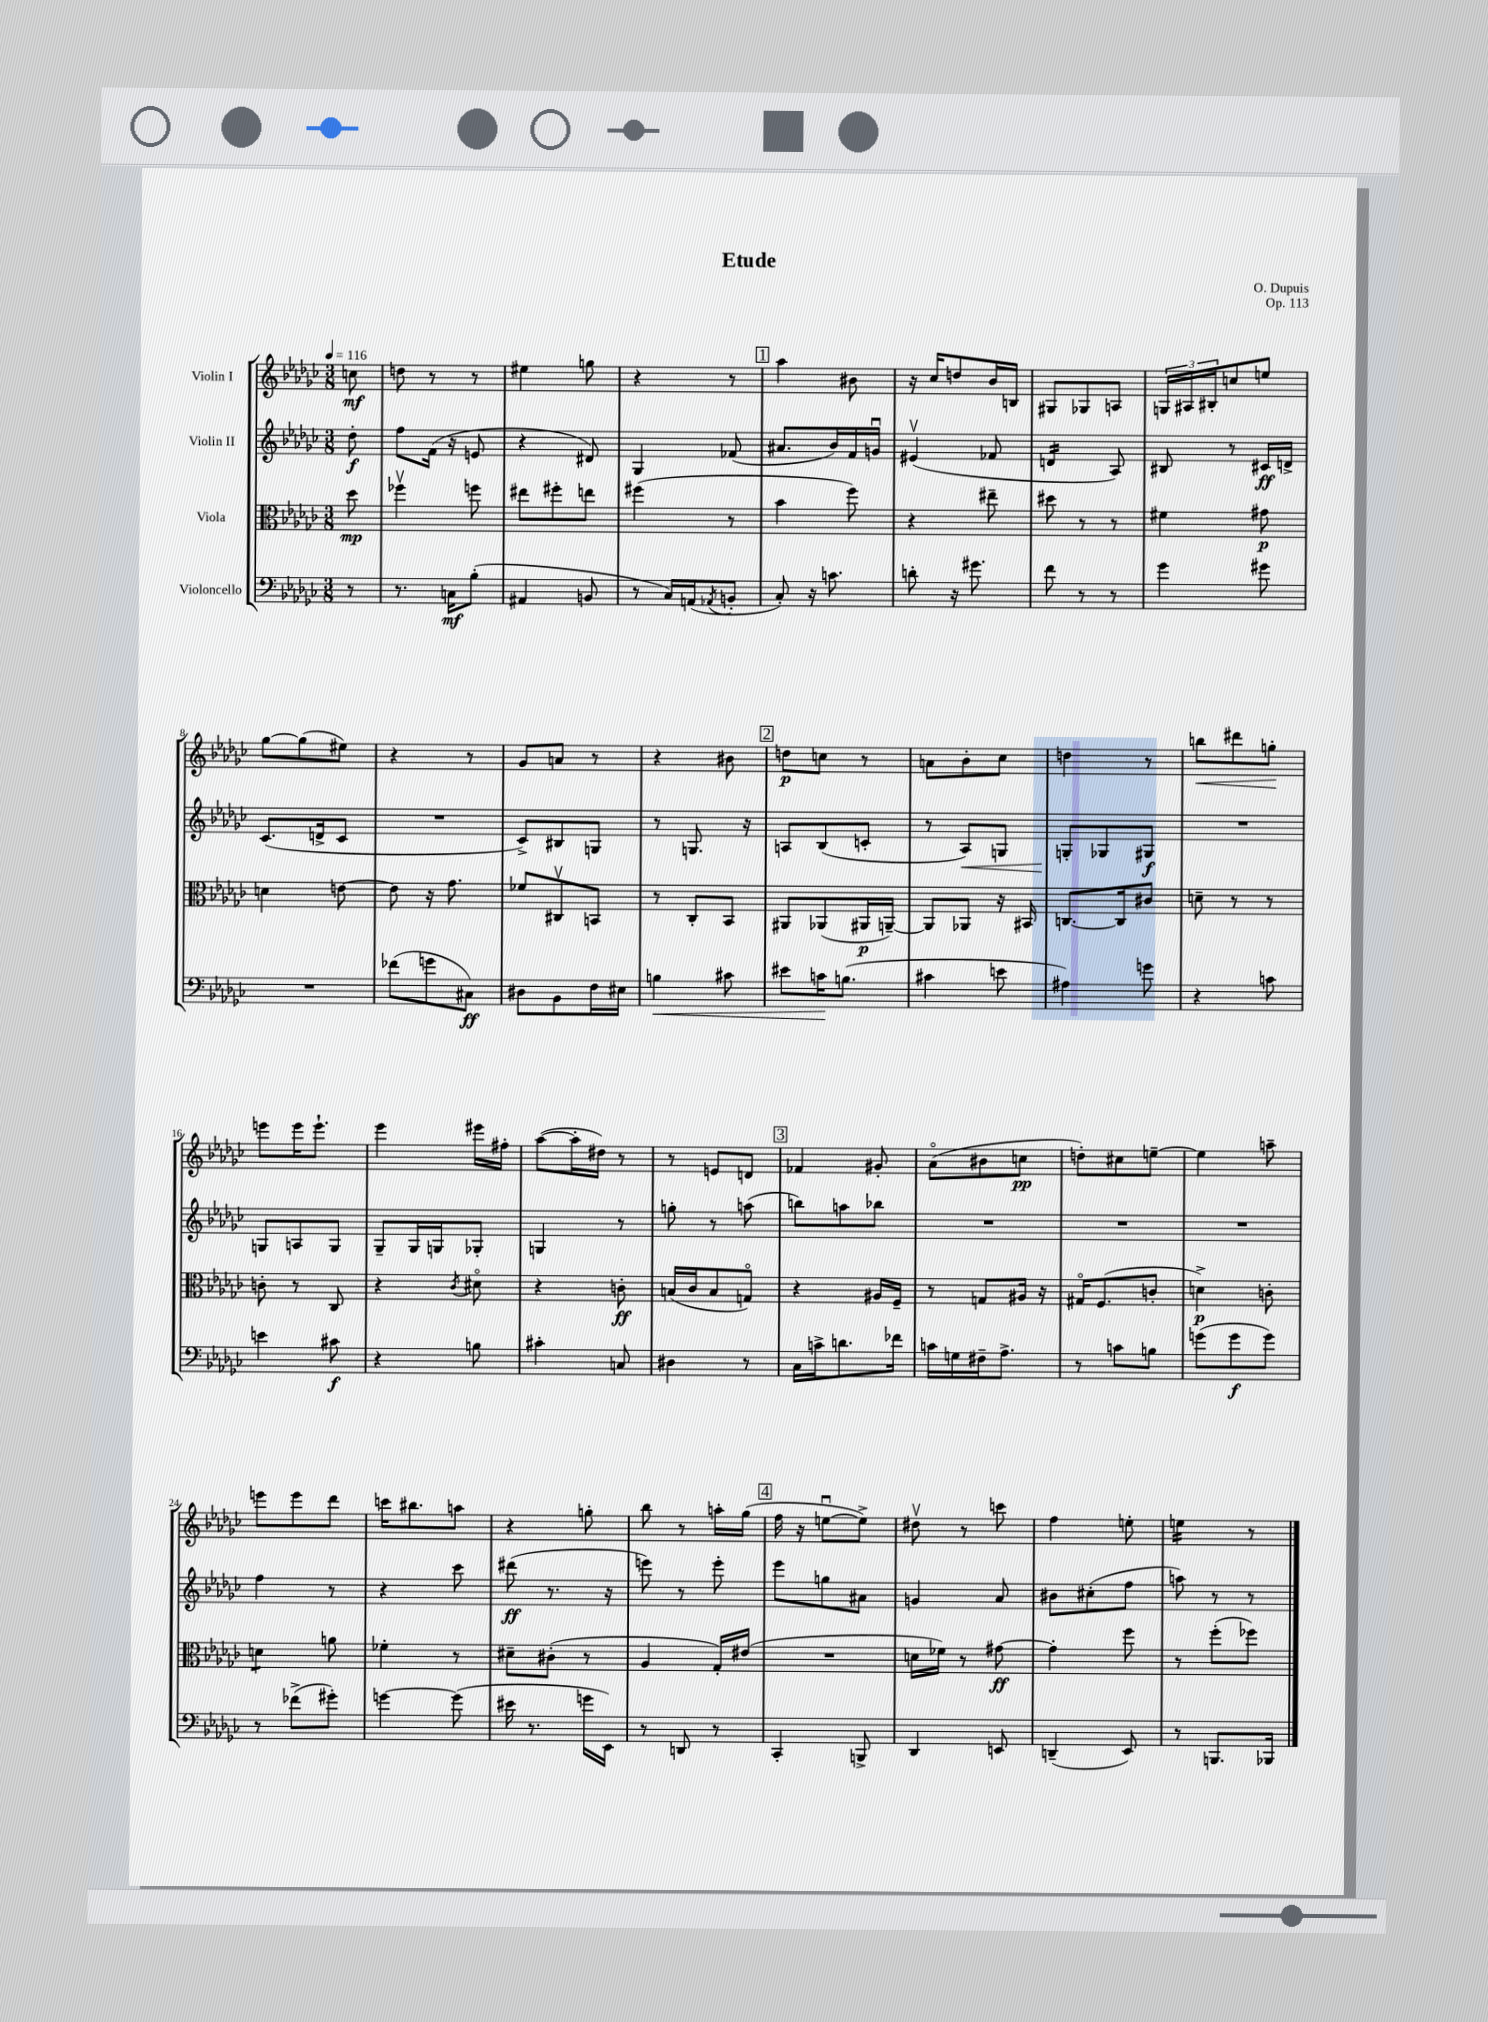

**kern	**dynam	**kern	**dynam	**kern	**dynam	**kern	**dynam
*part4	*part4	*part3	*part3	*part2	*part2	*part1	*part1
*staff4	*staff4	*staff3	*staff3	*staff2	*staff2	*staff1	*staff1
*I"Violoncello	*	*I"Viola	*	*I"Violin II	*	*I"Violin I	*
*clefF4	*	*clefC3	*	*clefG2	*	*clefG2	*
*k[b-e-a-d-g-c-]	*	*k[b-e-a-d-g-c-]	*	*k[b-e-a-d-g-c-]	*	*k[b-e-a-d-g-c-]	*
*M3/8	*	*M3/8	*	*M3/8	*	*M3/8	*
*MM116	*	*MM116	*	*MM116	*	*MM116	*
=	=	=	=	=	=	=	=
8r	.	8dd-\	mp	8dd-'\	f	8ccn\	mf
=1	=1	=1	=1	=1	=1	=1	=1
8.r	.	4ff-Xv\	.	8ff\L	.	8ddn\	.
.	.	.	.	(16f\Jk	.	8r	.
16Cn\KL	mf	.	.	16r	.	.	.
(8B-'\J	.	8ffn\	.	8en/	.	8r	.
=2	=2	=2	=2	=2	=2	=2	=2
4AA#X/	.	8ee#X\L	.	4r	.	4ee#X\	.
.	.	8ff#X'\	.	.	.	.	.
8BBn/	.	8een\J	.	8d#X/)	.	8ggn\	.
=3	=3	=3	=3	=3	=3	=3	=3
8r	.	(4ff#X\	.	4G-/	.	4r	.
16C-/LL)	.	.	.	.	.	.	.
(16AAn/J	.	.	.	.	.	.	.
8qAA-X/	.	.	.	.	.	.	.
8BBn'/J	.	8r	.	(8f-X/	.	8r	.
!!LO:REH:place=s1:t=1
=4	=4	=4	=4	=4	=4	=4	=4
8C-'/)	.	4b-\	.	8.a#X/L	.	4aa-\	.
16r	.	.	.	.	.	.	.
8.cn\	.	.	.	16b-/L)	.	.	.
.	.	8ff\)	.	16f/	.	8b#X\	.
.	.	.	.	16gnu/JJ	.	.	.
=5	=5	=5	=5	=5	=5	=5	=5
8dn'\	.	4r	.	(4e#Xv/	.	16r	.
.	.	.	.	.	.	16cc-/KL	.
16r	.	.	.	.	.	8ddn/	.
8.g#X\	.	.	.	.	.	.	.
.	.	8ee#X~\	.	8f-X/	.	16b-/L	.
.	.	.	.	.	.	16Bn/JJ	.
=6	=6	=6	=6	=6	=6	=6	=6
*	*	*	*	*tremolo	*	*	*
8f\	.	8dd#X\	.	16dn/LL	.	8G#X/L	.
.	.	.	.	16dn/	.	.	.
8r	.	8r	.	16dn/	.	8G-X/	.
.	.	.	.	16dn/JJ	.	.	.
*	*	*	*	*Xtremolo	*	*	*
8r	.	8r	.	8A-/)	.	8An/J	.
=7	=7	=7	=7	=7	=7	=7	=7
4g-\	.	4f#X\	.	8B#X/	.	24Gn/LL	.
.	.	.	.	.	.	24A#X/	.
.	.	.	.	.	.	24B#X'/J	.
.	.	.	.	8r	.	8ccn/	.
8g#X\	.	8g#X\	p	16c#X/LL	ff	8een/J	.
.	.	.	.	16dn^/JJ	.	.	.
!!LO:LB:g=z
=8	=8	=8	=8	=8	=8	=8	=8
4.r	.	4dn\	.	(8.c-/L	.	[8gg-\L	.
.	.	.	.	.	.	(8gg-\]	.
.	.	.	.	16dn^/k	.	.	.
.	.	[8en\	.	8c-/J	.	8ee#X\J)	.
=9	=9	=9	=9	=9	=9	=9	=9
(8f-X\L	.	8e\]	.	4.r	.	4r	.
8gn\	.	16r	.	.	.	.	.
.	.	8.g-\	.	.	.	.	.
8C#X\J)	ff	.	.	.	.	8r	.
=10	=10	=10	=10	=10	=10	=10	=10
8D#X\L	.	8f-X/L	.	8c-^/L)	.	8g-/L	.
8BB-\	.	8C#Xv/	.	8B#X/	.	8an/J	.
16F\L	.	8BBn/J	.	8Gn/J	.	8r	.
16E#X\JJ	.	.	.	.	.	.	.
=11	=11	=11	=11	=11	=11	=11	=11
!	!LO:HP:b	!	!	!	!	!	!
4Bn\	<	8r	.	8r	.	4r	.
.	.	8C-'/L	.	8.Gn/	.	.	.
8c#X\	.	8BB-/J	.	.	.	8b#X\	.
.	.	.	.	16r	.	.	.
!!LO:REH:place=s1:t=2
=12	=12	=12	=12	=12	=12	=12	=12
8e#X\L	.	8AA#X/L	.	8An/L	.	8ddn\L	p
16cn\K	.	(8AA-X/	.	(8B-/	.	8ccn\J	.
(8.Bn\J	[	.	.	.	.	.	.
.	.	16AA#X/L	p	8cn'/J	.	8r	.
.	.	[16AAn~/JJ)	.	.	.	.	.
=13	=13	=13	=13	=13	=13	=13	=13
4c#X\	.	8AA/L]	.	8r	.	8an\L	.
!	!	!	!	!	!LO:HP:b	!	!
.	.	8AA-X/J	.	8A-/L)	<	8b-'\	.
8en\	.	16r	.	8Gn/J	.	8cc-\J	.
.	.	16BB#X/	.	.	.	.	.
=14	=14	=14	=14	=14	=14	=14	=14
4A#X\)	.	[8.Cn/L	.	8Gn'/L	.	4ddn\	.
.	.	.	.	8G-X/	[	.	.
.	.	16C/k]	.	.	.	.	.
8gn\	.	8c#X/J	.	8G#X/J	f	8r	.
=15	=15	=15	=15	=15	=15	=15	=15
!	!	!	!	!	!	!	!LO:HP:b
4r	.	8dn~\	.	4.r	.	8bbn\L	<
.	.	8r	.	.	.	8ddd#X\	.
8cn\	.	8r	.	.	.	8ggn'\J	.
.	.	.	.	.	.	.	[
!!LO:LB:g=z
=16	=16	=16	=16	=16	=16	=16	=16
4en\	.	8cn'\	.	8Gn/L	.	8eeen\L	.
.	.	8r	.	8An/	.	16eee\K	.
.	.	.	.	.	.	8.eee`\J	.
8c#X\	f	8C-/	.	8G/J	.	.	.
=17	=17	=17	=17	=17	=17	=17	=17
4r	.	4r	.	8G-~/L	.	4eee-\	.
.	.	.	.	16G-/L	.	.	.
.	.	.	.	16Gn/J	.	.	.
.	.	8qc-/	.	.	.	.	.
8Bn\	.	8d#X\	.	8G-X'/J	.	16eee#X\LL	.
.	.	.	.	.	.	16ff#X'\JJ	.
=18	=18	=18	=18	=18	=18	=18	=18
4c#X'\	.	4r	.	4Gn/	.	([8aa-\L	.
.	.	.	.	.	.	16aa-'\L]	.
.	.	.	.	.	.	16dd#X\JJ)	.
8Cn/	.	8cn'\	ff	8r	.	8r	.
=19	=19	=19	=19	=19	=19	=19	=19
4D#X\	.	(16Bn/LL	.	8ggn'\	.	8r	.
.	.	16c-/J	.	.	.	.	.
.	.	8B/	.	8r	.	8en/L	.
8r	.	8Gn/J)	.	(8aan\	.	8dn/J	.
!!LO:REH:place=s1:t=3
=20	=20	=20	=20	=20	=20	=20	=20
16C-\LL	.	4r	.	8bbn\L)	.	4f-X/	.
16cn^\J	.	.	.	.	.	.	.
8.dn\	.	.	.	8aan\	.	.	.
.	.	16A#X/LL	.	8bb-X\J	.	8g#X'/	.
16f-X\Jk	.	16F~/JJ	.	.	.	.	.
=21	=21	=21	=21	=21	=21	=21	=21
16cn\LL	.	8r	.	4.r	.	(8a-\L	.
16Gn\	.	.	.	.	.	.	.
16F#X~\J	.	8Gn/L	.	.	.	8b#X\	.
8.A-^\J	.	.	.	.	.	.	.
.	.	16A#X/Jk	.	.	.	8ccn\J	pp
.	.	16r	.	.	.	.	.
=22	=22	=22	=22	=22	=22	=22	=22
8r	.	16G#X/KL	.	4.r	.	8ddn'\L)	.
.	.	(8.F/	.	.	.	.	.
8cn\L	.	.	.	.	.	8cc#X\	.
8Bn\J	.	8cn'/J	.	.	.	[8een~\J	.
=23	=23	=23	=23	=23	=23	=23	=23
(8gn\L	.	4dn^\)	p	4.r	.	4ee\]	.
8g\	f	.	.	.	.	.	.
8g\J)	.	8cn'\	.	.	.	8aan~\	.
!!LO:LB:g=z
=24	=24	=24	=24	=24	=24	=24	=24
*	*	*tremolo	*	*	*	*	*
8r	.	8dn\L	.	4ff\	.	8eeen\L	.
(8f-X^\L	.	8dn\J	.	.	.	8eee\	.
*	*	*Xtremolo	*	*	*	*	*
8g#X'\J)	.	8an\	.	8r	.	8ddd-\J	.
=25	=25	=25	=25	=25	=25	=25	=25
[4gn\	.	4f-X'\	.	4r	.	16cccn\KL	.
.	.	.	.	.	.	8.bb#X\	.
(8g\]	.	8r	.	8ccc-\	.	8aan\J	.
=26	=26	=26	=26	=26	=26	=26	=26
16e#X\	.	8d#X~\L	.	(8ddd#X\	ff	4r	.
8.r	.	.	.	.	.	.	.
.	.	(8c#X'\J	.	8.r	.	.	.
16gn\LL	.	8r	.	.	.	8ggn'\	.
16EE-\JJ)	.	.	.	16r	.	.	.
=27	=27	=27	=27	=27	=27	=27	=27
8r	.	4A-/	.	8eeen\)	.	8bb-\	.
8DDn/	.	.	.	8r	.	8r	.
8r	.	16G-'/LL)	.	8eee'\	.	16aan'\LL	.
.	.	(16e#X/JJ	.	.	.	(16gg-\JJ	.
!!LO:REH:place=s1:t=4
=28	=28	=28	=28	=28	=28	=28	=28
4CC-'/	.	4.r	.	8eee-\L	.	16ff\	.
.	.	.	.	.	.	16r	.
.	.	.	.	8ggn\	.	[8eenu\L	.
8BBBn^/	.	.	.	8a#X\J	.	8ee^\J])	.
=29	=29	=29	=29	=29	=29	=29	=29
4DD-/	.	16dn\LL	.	4gn/	.	8dd#Xv\	.
.	.	16f-X\JJ)	.	.	.	.	.
.	.	8r	.	.	.	8r	.
8EEn/	.	[8g#X\	ff	8a-/	.	8cccn\	.
=30	=30	=30	=30	=30	=30	=30	=30
(4DDn~/	.	4g#'\]	.	8b#X\L	.	4ff\	.
.	.	.	.	(8cc#X'\	.	.	.
8EE-/)	.	8ff\	.	8ff\J	.	8een'\	.
=31	=31	=31	=31	=31	=31	=31	=31
*	*	*	*	*	*	*tremolo	*
8r	.	8r	.	8aan\)	.	16een\LL	.
.	.	.	.	.	.	16een\	.
8.BBBn/L	.	(8ff'\L	.	8r	.	16een\	.
.	.	.	.	.	.	16een\JJ	.
*	*	*	*	*	*	*Xtremolo	*
.	.	8ff-X\J)	.	8r	.	8r	.
16BBB-X/Jk	.	.	.	.	.	.	.
==	==	==	==	==	==	==	==
*-	*-	*-	*-	*-	*-	*-	*-
